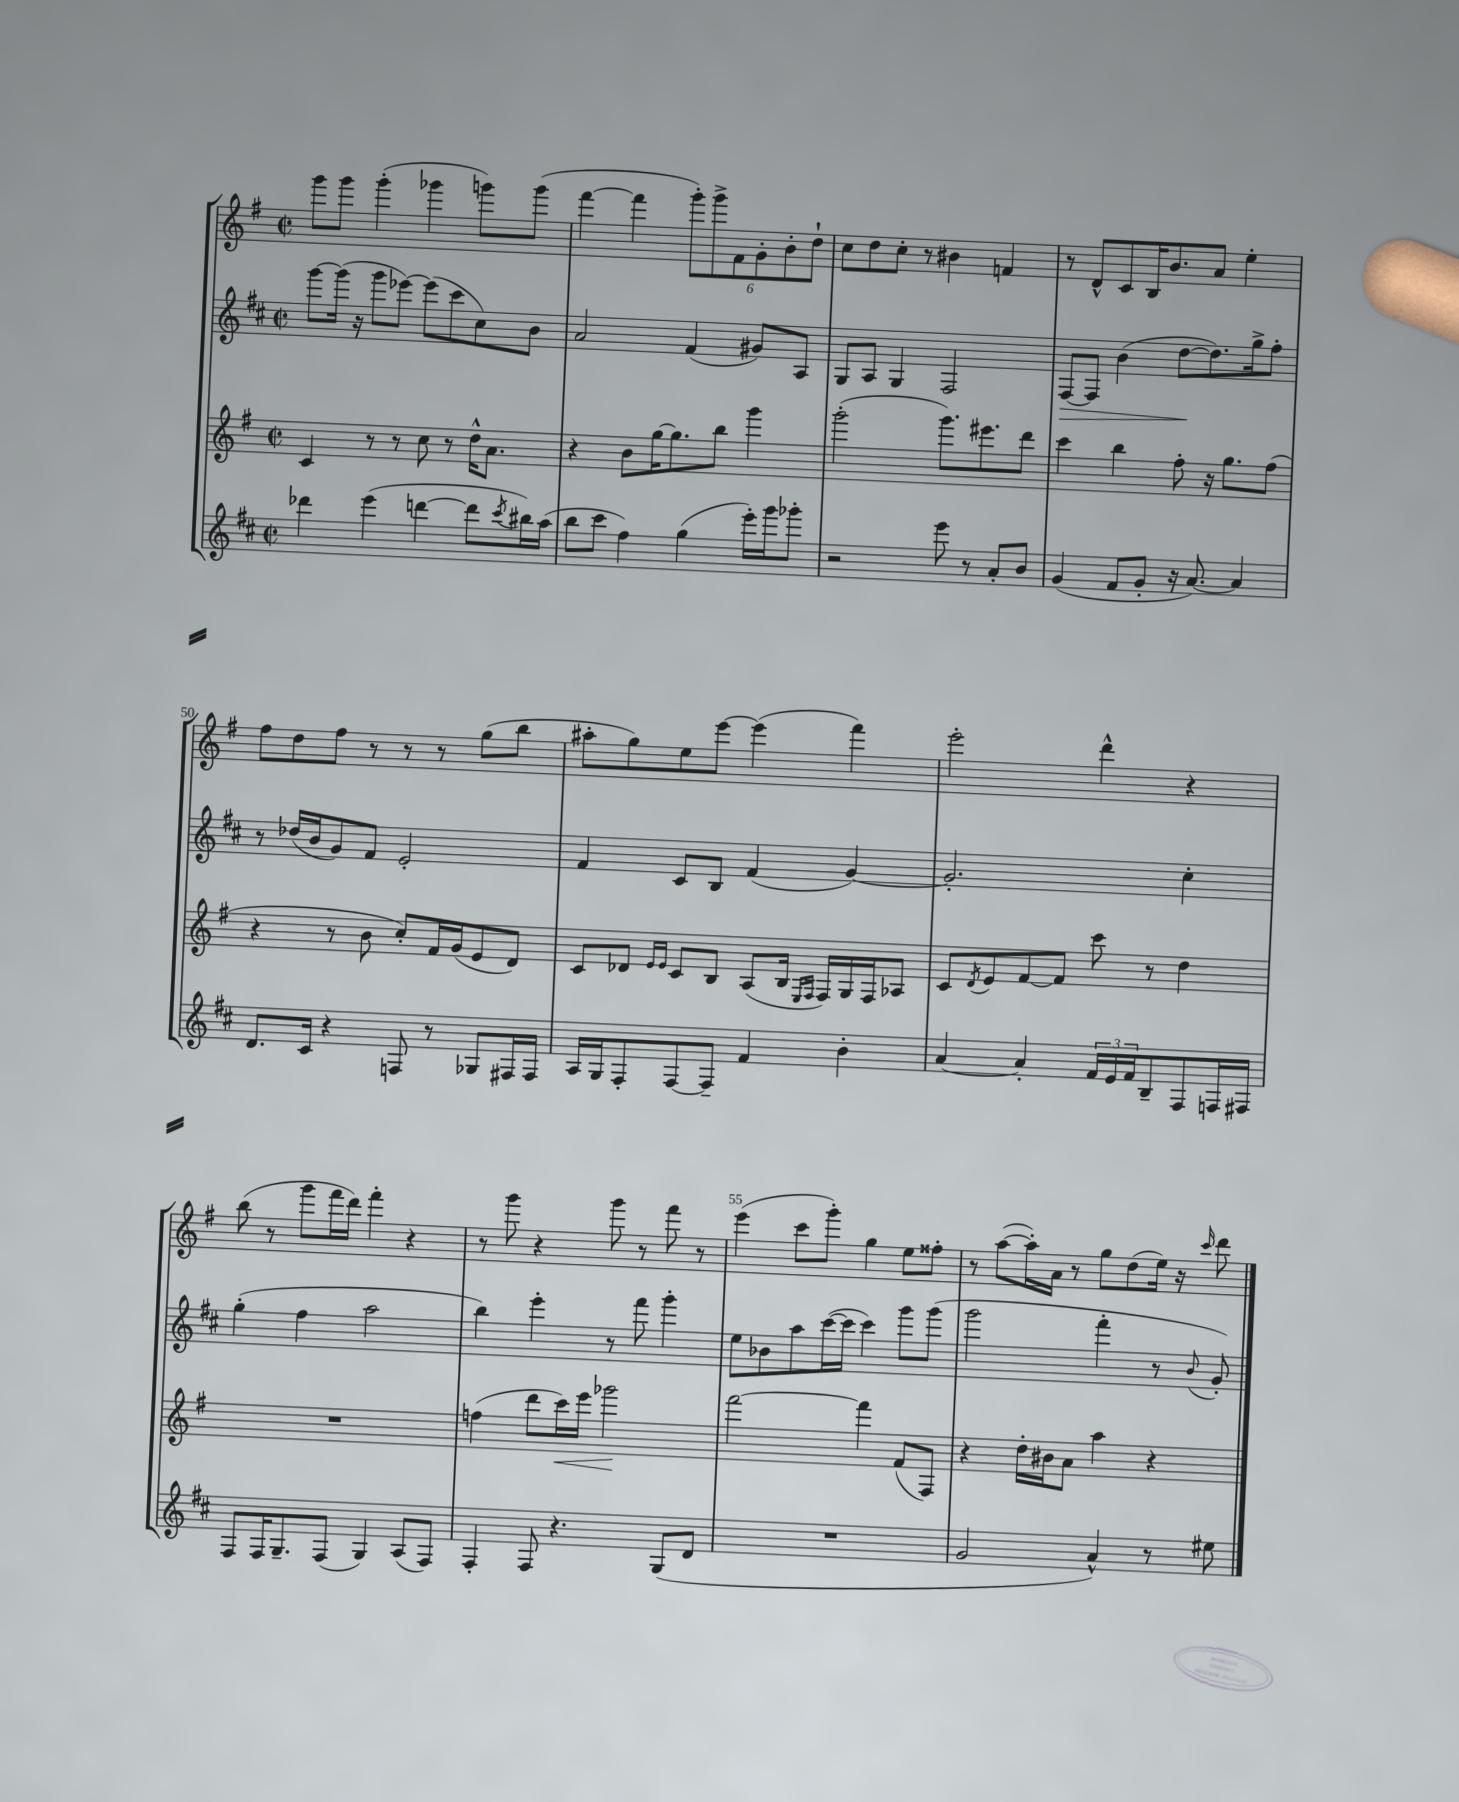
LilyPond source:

<<
\new StaffGroup <<
\new Staff = "s0" {
    \clef treble \key g \major \defaultTimeSignature \time 2/2
    g'''8 g'''8 g'''4-.( ges'''4 g'''8) g'''8( |
    fis'''4~ fis'''4 \tuplet 6/4 { g'''8-.) g'''8-> fis'8 g'8-. b'8-. d''8-! } |
    c''8 d''8 c''8-. r8 bis'4 f'4 |
    r8 d'8-^ c'8 b16 b'8. a'8 e''4-. |
    fis''8 d''8 fis''8 r8 r8 r8 g''8( b''8 |
    ais''8-. g''8) e''8 e'''8~ e'''4( fis'''4) |
    e'''2-. d'''4-^ r4 |
    b''8( r8 g'''8 fis'''16 d'''16) fis'''4-. r4 |
    r8 g'''8 r4 g'''8 r8 fis'''8 r8 |
    e'''4( c'''8 g'''8-.) g''4 e''8 fisis''8-. |
    r8 a''8~( a''16-.) a'16 r8 g''8 d''8( e''16) r16 \grace { c'''16 } d'''8 \bar "|." |
}
\new Staff = "s1" {
    \clef treble \key d \major \defaultTimeSignature \time 2/2
    g'''8~ g'''16( r16 g'''8 ees'''8~) ees'''8( cis'''8 cis''8) b'8 |
    a'2 fis'4( gis'8) a8 |
    g8 a8 g4 fis2 |
    fis8~\> fis8 b'4( d''8~\! d''8.) g''16-> fis''8-. |
    r8 des''16( b'16 g'8) fis'8 e'2-. |
    fis'4 cis'8 b8 fis'4( g'4~) |
    g'2.-. cis''4-. |
    g''4-.( fis''4 a''2 |
    b''4) e'''4-. r8 fis'''8 g'''4-. |
    e''8 bes'8 a''8 cis'''16~( cis'''16 cis'''4) g'''8 g'''8( |
    g'''2 fis'''4-. r8 \appoggiatura { b'8 } g'8-.) \bar "|." |
}
\new Staff = "s2" {
    \clef treble \key g \major \defaultTimeSignature \time 2/2
    c'4 r8 r8 c''8 r8 d''16-^ a'8. |
    r4 b'8 g''16~ g''8. b''8 g'''4 |
    g'''2-.( g'''8.) eis'''8. d'''8 |
    c'''4 b''4 fis''8-. r16 g''8. fis''8( |
    r4 r8 b'8 c''8-.) fis'16 g'16( e'8 d'8) |
    c'8 des'8 \grace { e'16 e'16 } c'8 b8 a8( b16 \grace { e16 fis16 } fis16) g16 fis16 aes8 |
    c'8 \acciaccatura { d'8 } e'8 fis'8~ fis'8 c'''8 r8 d''4 |
    R1 |
    f''4( d'''8 c'''16\<) e'''16 ges'''2\! |
    fis'''2~ fis'''4 fis'8( fis8) |
    r4 d''16-. bis'16 a'8 a''4 r4 \bar "|." |
}
\new Staff = "s3" {
    \clef treble \key d \major \defaultTimeSignature \time 2/2
    des'''4 e'''4( d'''4~ d'''8 \acciaccatura { cis'''8 } bis''16) a''16( |
    b''8 cis'''8 fis''4) g''4( e'''16-.) g'''16 ges'''8-. |
    r2 e'''8 r8 a'8-. b'8 |
    g'4( fis'8 g'8-. r16 a'8.~) a'4 |
    d'8. cis'16 r4 f8 r8 ges8 fis16 fis16 |
    a16 g16 fis8-. fis8~ fis8-- fis'4 b'4-. |
    a'4~ a'4-. \tuplet 3/2 { fis'16 e'16 fis'16 } b8-- fis8 f16 fis16 |
    fis8 fis16 g8.-- fis8( g4) a8( fis8) |
    fis4-. fis8 r4. g8( d'8 |
    R1 |
    g'2 a'4-^) r8 eis''8 \bar "|." |
}
>>
>>
\layout { \context { \Score currentBarNumber = #46 \override BarNumber.break-visibility = ##(#f #t #t) barNumberVisibility = #(every-nth-bar-number-visible 5) } }
